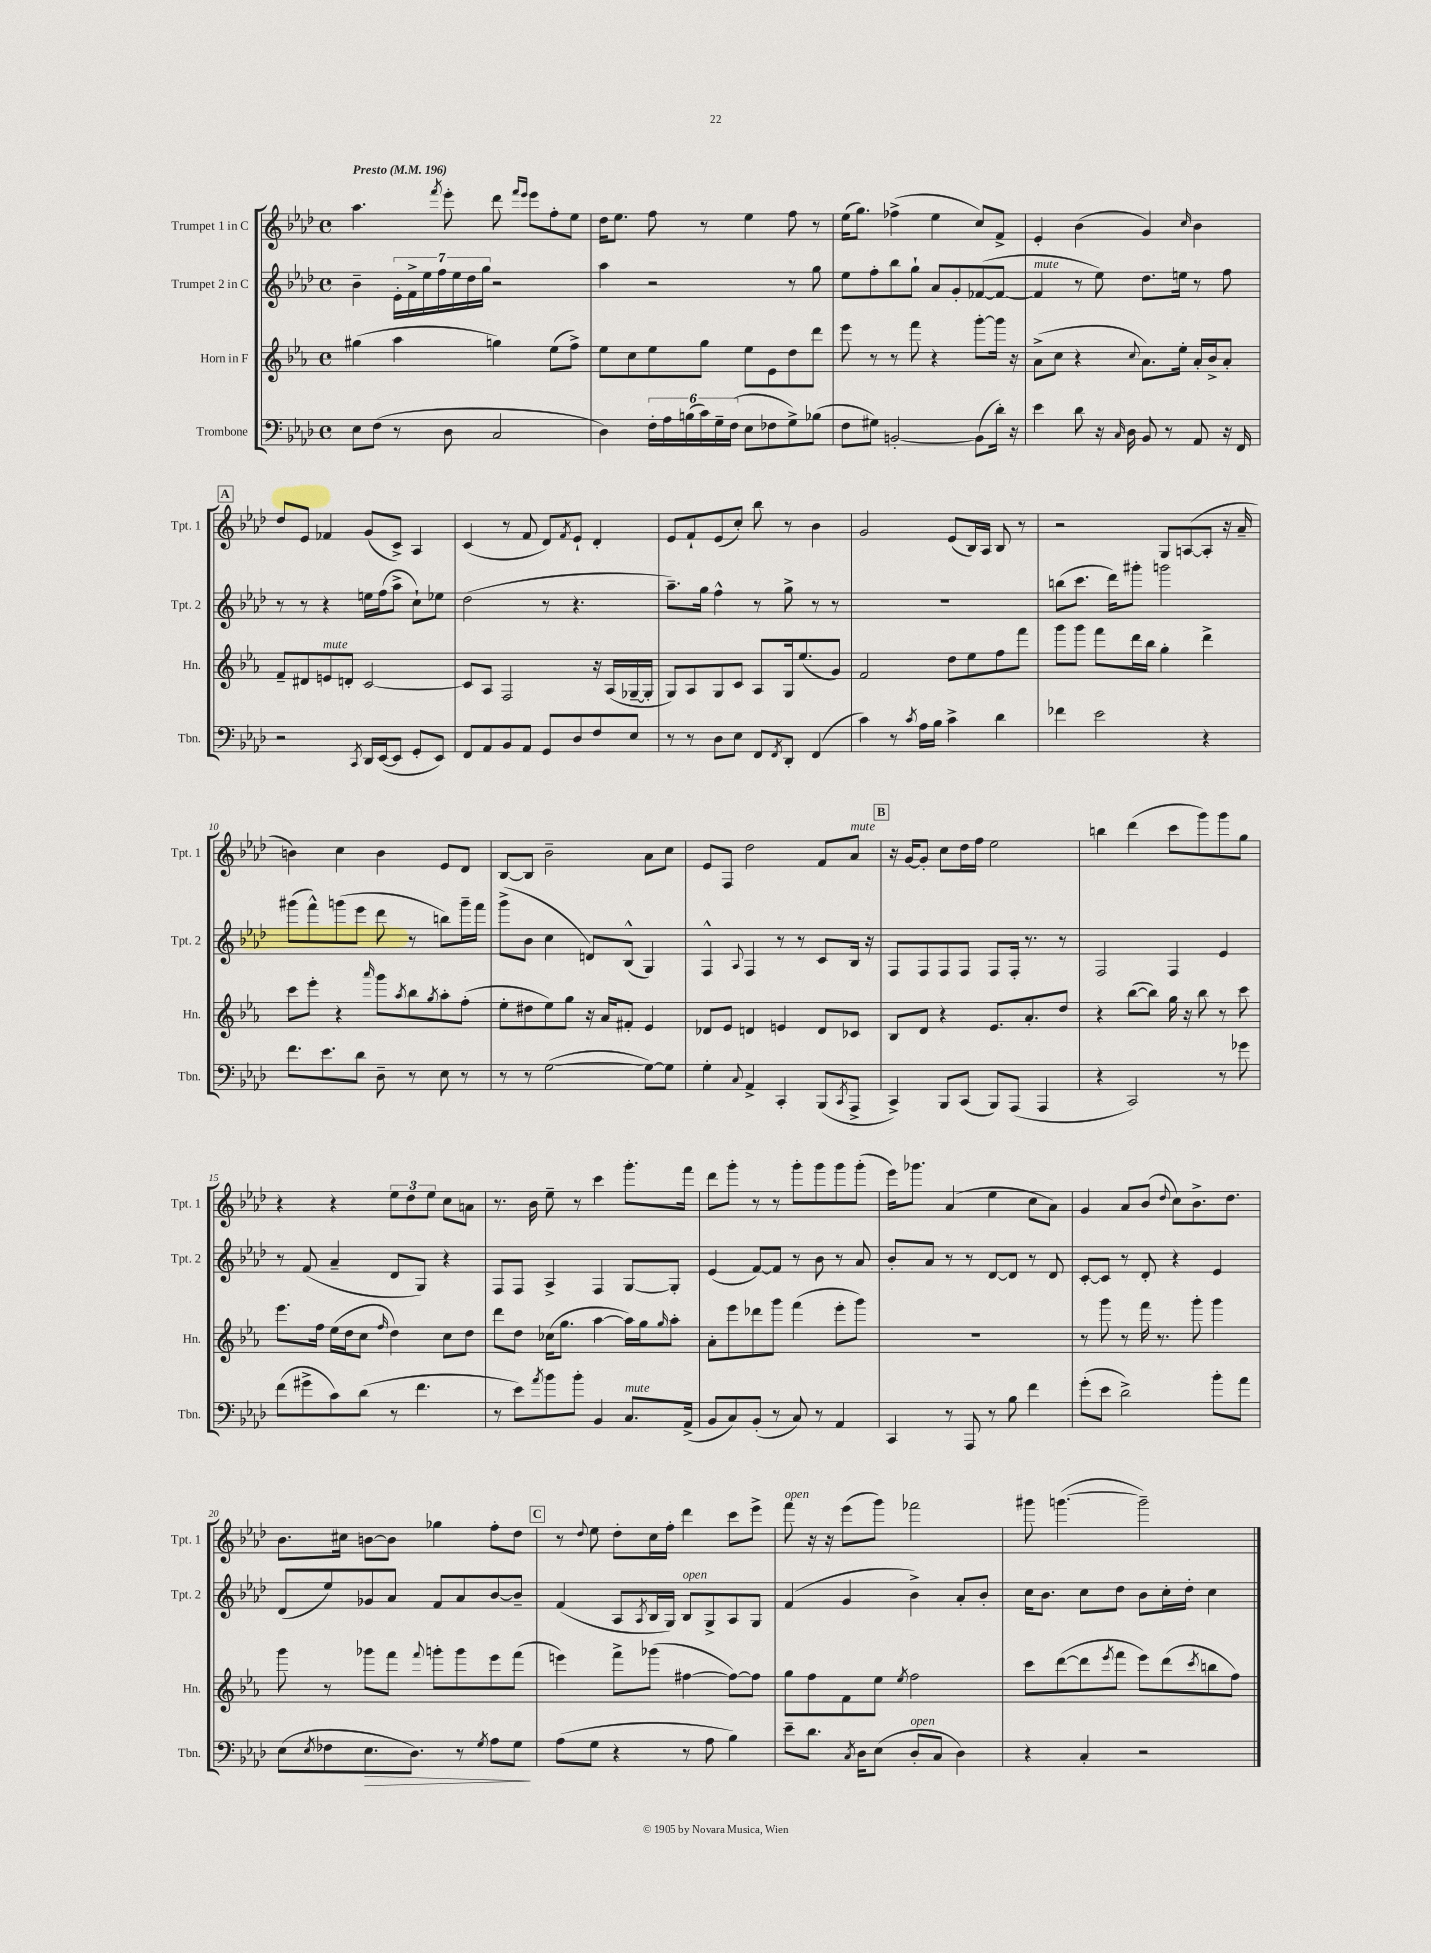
<<
\new StaffGroup <<
\new Staff = "s0" \with { instrumentName = "Trumpet 1 in C" shortInstrumentName = "Tpt. 1" } {
    \clef treble \key aes \major \defaultTimeSignature \time 4/4 \tempo "Presto" 4 = 196
    aes''4. \acciaccatura { f'''8 } ees'''8-. des'''8 \grace { f'''16 ees'''16 } ees'''8 f''8-. ees''8 |
    des''16 ees''8. f''8 r8 ees''4 f''8 r8 |
    ees''16( g''8.) fes''4->( ees''4 c''8) f'8-> |
    ees'4-. bes'4( g'4) \grace { c''16 } bes'4 |
    \mark \markup { \box "A" } des''8 ees'8 fes'4 g'8( c'8->) aes4 |
    c'4( r8 f'8 des'8) \acciaccatura { f'8 } ees'8-! des'4-. |
    ees'8 f'8-! ees'8( c''8-.) bes''8 r8 bes'4 |
    g'2 ees'8( bes16) aes16 bes8 r8 |
    r2 g8 a8~( a8-. r16 aes'16-- |
    b'4) c''4 b'4 ees'8 des'8 |
    bes8~ bes8 bes'2-- aes'8 c''8 |
    ees'8 f8 des''2 f'8 aes'8^\markup { \italic "mute" } |
    \mark \markup { \box "B" } r16 g'16~ g'8-. c''8 des''16 f''16 ees''2 |
    b''4 des'''4( c'''8 g'''8) g'''8 g''8 |
    r4 r4 \tuplet 3/2 { ees''8 des''8 ees''8 } c''8 a'8 |
    r8. bes'16 ees''8-- r8 c'''4 g'''8.-. f'''16 |
    des'''8 g'''8-. r8 r8 g'''8-. g'''8 g'''8 g'''8-.( |
    ees'''16) ges'''8. aes'4( ees''4 c''8 aes'8) |
    g'4 aes'8 bes'8( \appoggiatura { des''8 } c''8) bes'8.-> des''8. |
    bes'8. cis''16 b'8~ b'8 ges''4 f''8-. des''8 |
    \mark \markup { \box "C" } r8 \appoggiatura { des''8 } ees''8 des''8-. c''16 f''16-. des'''4 c'''8 ees'''8-> |
    f'''8^\markup { \italic "open" } r16 r16 ees'''8( g'''8) fes'''2 |
    gis'''8 g'''4.~( g'''2--) \bar "|." |
}
\new Staff = "s1" \with { instrumentName = "Trumpet 2 in C" shortInstrumentName = "Tpt. 2" } {
    \clef treble \key aes \major \defaultTimeSignature \time 4/4
    bes'4-- \tuplet 7/4 { ees'16-. f'16-> ees''16 f''16 ees''16 des''16 g''16 } r2 |
    aes''4 r2 r8 g''8 |
    ees''8 f''8-. bes''8 g''8-! aes'8 g'8-. fes'8~( fes'8~ |
    fes'4^\markup { \italic "mute" } r8 ees''8) des''8. e''16 r8 f''8 |
    \mark \markup { \box "A" } r8 r8 r4 e''16 f''16( aes''8-> c''8-!) ees''8 |
    des''2( r8 r4. |
    aes''8.--) g''16 f''4-^ r8 g''8-> r8 r8 |
    R1 |
    b''8( c'''8. des'''16) gis'''8-. g'''2 |
    gis'''8( f'''8-^) g'''8( ees'''8 des'''8 r8 b''8) g'''16-- f'''16 |
    g'''8->( bes'8 c''4 d'8) bes8-^( g4) |
    f4-^ \appoggiatura { aes8 } f4 r8 r8 c'8 bes16 r16 |
    \mark \markup { \box "B" } f8 f8 f8 f8 f8 f16-. r8. r8 |
    f2 f4 ees'4 |
    r8 f'8( aes'4-- des'8 g8) r4 |
    f8 f8 aes4-> f4 g8~ g8-. |
    ees'4( f'8~) f'8 r8 bes'8 r8 aes'8 |
    bes'8-. aes'8 r8 r8 des'8~ des'8 r8 des'8 |
    c'8~-. c'8 r8 des'8-. r4 ees'4 |
    des'8( ees''8) ges'8 aes'8 f'8 aes'8 bes'8~ bes'8-- |
    \mark \markup { \box "C" } f'4( aes8 \acciaccatura { aes8 } bes16 g16) bes8^\markup { \italic "open" } g8-> aes8 g8 |
    f'4( g'4 bes'4->) aes'8-. bes'8-. |
    c''16 bes'8. c''8 des''8 bes'8 c''16-. des''16-. c''4 \bar "|." |
}
\new Staff = "s2" \with { instrumentName = "Horn in F" shortInstrumentName = "Hn." } {
    \clef treble \key ees \major \defaultTimeSignature \time 4/4
    gis''4( aes''4 g''4) ees''8( f''8->) |
    ees''8 c''8 ees''8 g''8 ees''8 ees'8 d''8 d'''8 |
    ees'''8 r8 r8 f'''8 r4 g'''8~-. g'''16 r16 |
    aes'8->( c''8 r4 \appoggiatura { c''8 } aes'8.) ees''16-. aes'16-. bes'16-> aes'8-. |
    \mark \markup { \box "A" } f'8-- dis'8 e'8^\markup { \italic "mute" } d'8-. c'2~ |
    c'8 aes8 f2 r16 aes16( ges16~-- ges16-. |
    g8) aes8 g8 c'8 aes8 g16 ees''8.( g'8) |
    f'2 d''8 ees''8 f''8 f'''8 |
    g'''8 g'''8 f'''8 d'''16 bes''16 g''4-. d'''4-> |
    c'''8 ees'''8-. r4 \grace { aes'''16 } g'''8 \acciaccatura { aes''8 } bes''8 \acciaccatura { g''8 } aes''8-. f''8-.( |
    ees''8-. dis''8 ees''8) g''8 r16 aes'16 fis'8-. ees'4 |
    des'8 ees'8 d'4 e'4 d'8 ces'8 |
    \mark \markup { \box "B" } bes8 d'8 r4 ees'8. aes'8.-. d''8 |
    r4 bes''8~( bes''8) g''16 r16 bes''8 r8 c'''8 |
    ees'''8. f''16 ees''16( d''16 c''8 \grace { f''16 } d''4) c''8 d''8 |
    d'''8 d''8 ces''16( g''8. aes''4~ aes''16) g''16 \grace { g''16 } aes''8-. |
    aes'8-. ees'''8 des'''8 g'''8 f'''4( ees'''8-. g'''8) |
    R1 |
    r8 g'''8 r8 f'''16 r8. g'''8-. g'''4 |
    g'''8 r8 ges'''8 f'''8 \appoggiatura { f'''8 } g'''8-. g'''8 ees'''8 f'''8( |
    \mark \markup { \box "C" } e'''4) f'''8-> ges'''8( fis''4~ fis''8~) fis''8 |
    g''8 f''8 f'8 ees''8 \acciaccatura { ees''8 } f''2 |
    c'''8 d'''8~( d'''8 \acciaccatura { ees'''8 } f'''8 ees'''8) d'''8( \acciaccatura { c'''8 } b''8 f''8) \bar "|." |
}
\new Staff = "s3" \with { instrumentName = "Trombone" shortInstrumentName = "Tbn." } {
    \clef bass \key aes \major \defaultTimeSignature \time 4/4
    ees8 f8( r8 des8 c2 |
    des4) \tuplet 6/4 { f16-. aes16 b16( c'16) g16-- f16( } ees8 fes8 g8->) bes8( |
    f8 gis8) b,2~-. b,8( des'16-.) r16 |
    ees'4 des'8 r16 \grace { c16 } des16 bes,8 r8 aes,8 r16 f,16 |
    \mark \markup { \box "A" } r2 \acciaccatura { c,8 } des,16 ees,16~( ees,8 g,8-. ees,8) |
    f,8 aes,8 bes,8 aes,8 g,8 des8 f8 ees8 |
    r8 r8 des8 ees8 f,8 \acciaccatura { f,8 } des,8-. f,4( |
    c'4) r8 \acciaccatura { c'8 } aes16 bes16 c'4-> des'4 |
    fes'4 ees'2 r4 |
    f'8. ees'8. des'8 des8-- r8 ees8 r8 |
    r8 r8 g2~( g8~) g8 |
    g4-. \appoggiatura { c8 } aes,4-> c,4-. bes,,8( \acciaccatura { c,8 } aes,,8-> |
    \mark \markup { \box "B" } c,4->) bes,,8 c,8( bes,,8) aes,,8( aes,,4 |
    r4 c,2) r8 ges'8 |
    f'8( gis'8-> c'8) des'8( r8 f'4. |
    r8 ees'8) \acciaccatura { aes'8 } bes'8 bes'8-. bes,4 c8.^\markup { \italic "mute" } aes,16->( |
    bes,8 c8) bes,8-.( r8 c8) r8 aes,4 |
    c,4 r8 aes,,8 r8 bes8 f'4 |
    g'8-.( ees'8 des'2->) bes'8-. aes'8 |
    ees8( \acciaccatura { ees8 } fes8 ees8.\> des8.) r8 \acciaccatura { g8 } aes8 g8\! |
    \mark \markup { \box "C" } aes8( g8 r4 r8 aes8 bes4) |
    ees'8-- des'8. \acciaccatura { c8 } des16 ees8( des8-.^\markup { \italic "open" } c8 des4) |
    r4 c4-. r2 \bar "|." |
}
>>
>>
